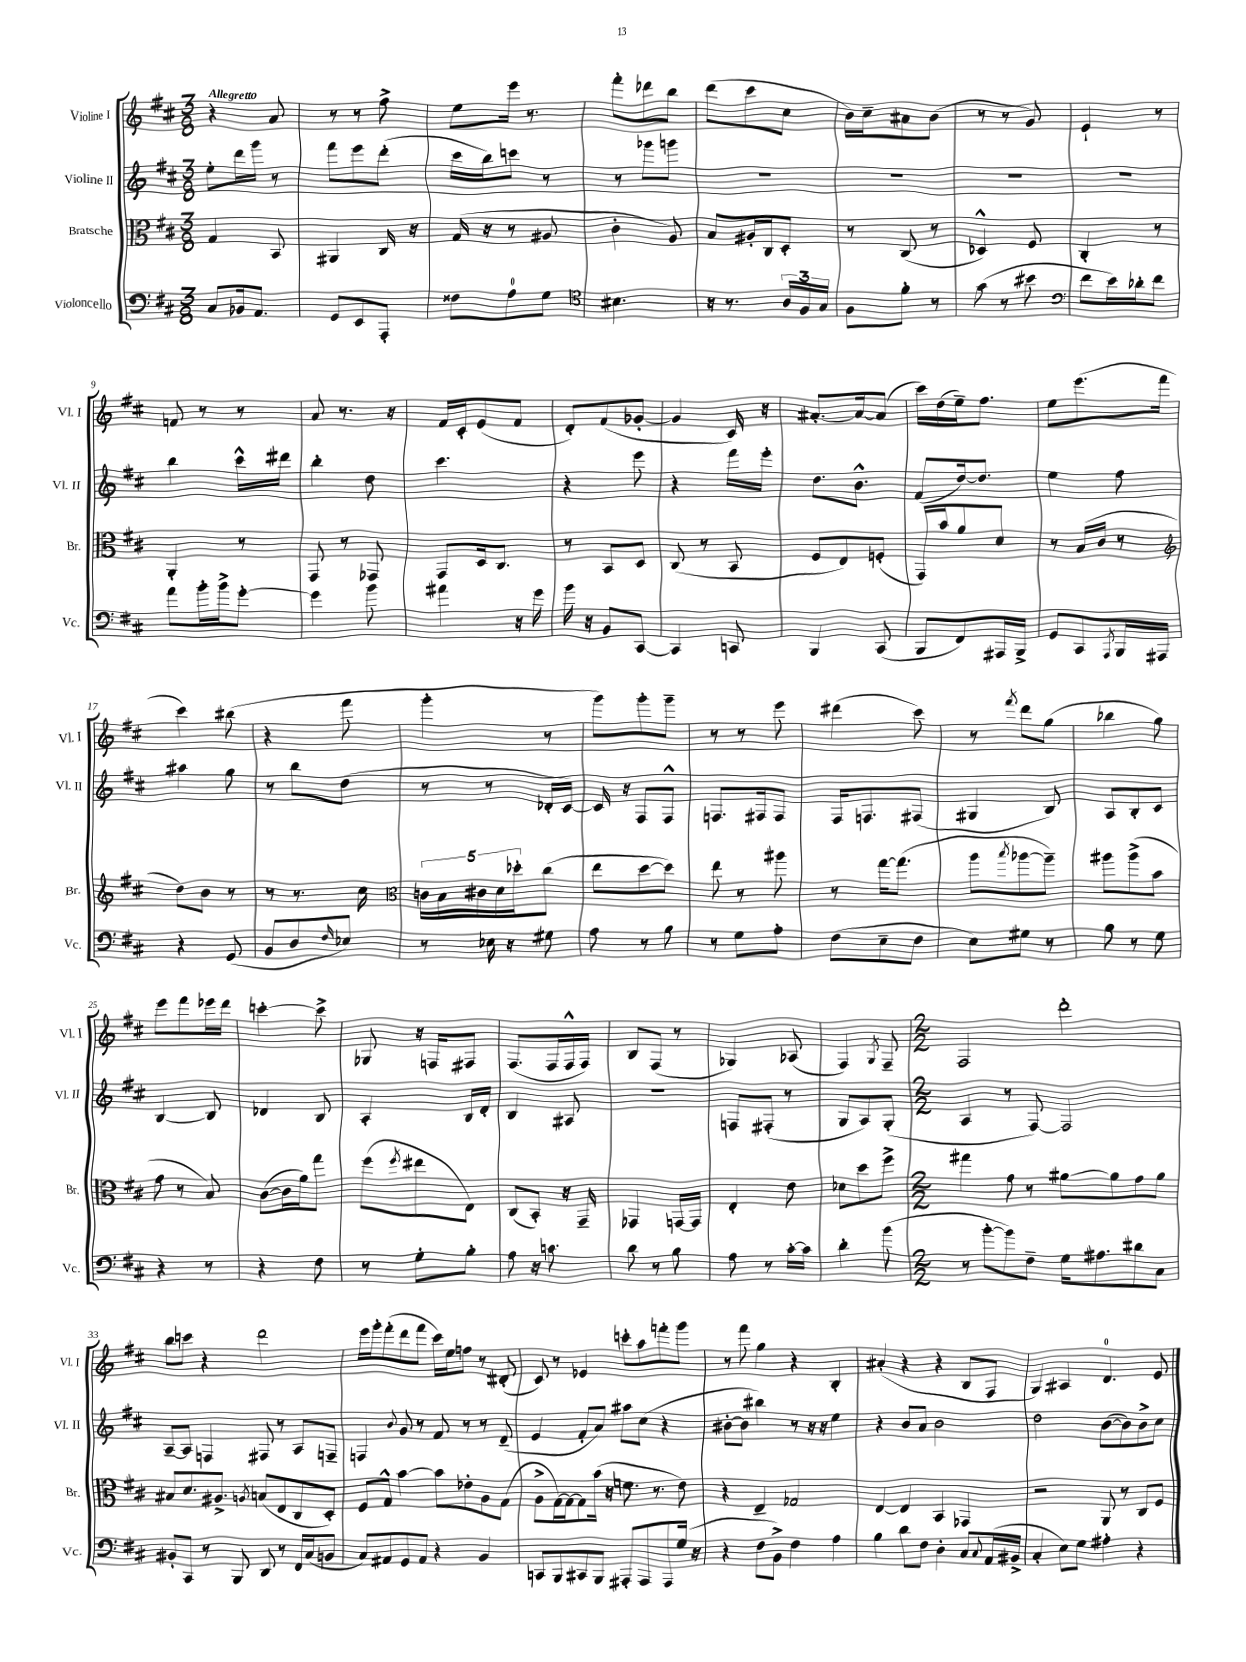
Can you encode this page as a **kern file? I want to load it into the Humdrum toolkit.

**kern	**kern	**kern	**kern
*staff4	*staff3	*staff2	*staff1
*clefF4	*clefC3	*clefG2	*clefG2
*k[f#c#]	*k[f#c#]	*k[f#c#]	*k[f#c#]
*M3/8	*M3/8	*M3/8	*M3/8
8C#/L	4G/	8ee'\L	4r
16BB-/k	.	16ddd\L	.
8.AA/J	.	16ggg\JJ	.
.	8BB/	8r	8a/
=	=	=	=
8GG/L	4AA#/	8fff#\L	8r
8EE/	.	8eee\	8r
8AAA'/J	16C#/	(8ddd'\J	8ff#^\
.	16r	.	.
=	=	=	=
8F##\L	(16G/	16ccc#\LL	8ee\L
.	16r	16bb\J)	.
8A\	8r	8ccc\J	16eee\Jk
.	.	.	8.r
8G\J	8A#/	8r	.
=	=	=	=
*clefC4	*	*	*
4.B#\	4c#'\	8r	8fff#'\L
.	.	8ggg-\L	8ddd-\
.	8A/)	8ggg\J	8bb\J
=	=	=	=
16r	8B/L	4.r	(8ddd\L
8.r	.	.	.
.	16A#'/L	.	8ccc#\
.	16C#/J	.	.
24A/LL	8D'/J	.	8cc#\J
24F#/	.	.	.
24G/JJ	.	.	.
=	=	=	=
8F#\L	8r	4.r	16b\LL)
.	.	.	16cc#~\J
8f#'\J	(8C#/	.	8a#\
8r	8r	.	(8b\J
=	=	=	=
(8g\	4D-^^/)	4.r	8r
8r	.	.	8r
8b#\	8F#/	.	8g/)
=	=	=	=
*clefF4	*	*	*
8f#\L	4C#'/	4.r	4e`/
16e\L)	.	.	.
16d-'\J	.	.	.
8f#\J	8r	.	8r
=	=	=	=
8a\L	4AA'/	4bb\	8f/
16b'\L	.	.	8r
16b^\J	.	.	.
[8g'\J	8r	16ccc#^^\LL	8r
.	.	16ddd#\JJ	.
=	=	=	=
4g\]	8GG/	4bb'\	8a/
.	8r	.	8.r
8b\	8GG-/	8dd\	.
.	.	.	16r
=	=	=	=
4a#\	8GG/L	4.ccc#\	16f#/LL
.	.	.	16c#'/J
.	16D/k	.	(8e/
.	8.C#/J	.	.
16r	.	.	8f#/J
16g\	.	.	.
=	=	=	=
16b\	8r	4r	8d'/L)
16r	.	.	.
8BB/L	8BB/L	.	(8f#/
[8CC#/J	8D/J	8eee\	[8g-'/J
=	=	=	=
4CC#/]	(8C#/	4r	4g-/]
.	8r	.	.
8CC/	8BB/	16fff#\LL	16c#/)
.	.	16eee'\JJ	16r
=	=	=	=
4BBB/	8F#/L	8.dd\L	[8.a#'/L
.	8E/)	.	.
.	.	8.b^^\J	16a#/_k
(8CC#/	(8F'/J	.	(8a#/]J
=	=	=	=
8BBB/L	16GG/LL)	(8f#/L	16ccc#\LL)
.	16b/J	.	(16dd\
8FF#/)	8a/	[16dd/k)	16ee~\J)
.	.	8.dd/]J	8.ff#\J
16AAA#/L	8d/J	.	.
16BBB^/JJ	.	.	.
=	=	=	=
8GG/L	8r	4ee\	8ee\L
8CC#/	(16B/LL	.	(8.eee\
.	16c#/JJ	.	.
8qAAA/	.	.	.
16BBB/L	8r	8ff#\	.
16AAA#/JJ	.	.	16fff#\Jk
=	=	=	=
*	*clefG2	*	*
4r	8dd\L)	4aa#\	4ccc#\)
.	8b\J	.	.
(8GG/	8r	8gg\	(8bb#\
=	=	=	=
8BB/L	8r	8r	4r
8D/	8.r	8bb\L	.
16qqF#/	.	.	.
8E-/J)	.	(8dd\J	8fff#\
.	16cc#\	.	.
=	=	=	=
*	*clefC3	*	*
8r	20c\LL	8r	4ggg'\
.	20B\	.	.
.	20c#\	.	.
16E-\	.	8r	.
.	20d\	.	.
16r	.	.	.
.	20dd-'\J	.	.
8G#\	(8cc#\J	16d-'/LL	8r
.	.	[16c#/JJ)	.
=	=	=	=
8A\	8ee\L	16c#/]	8ggg\L)
.	.	16r	.
8r	[8dd\	8F#/L	8ggg'\
8B\	8dd\]J)	8F#^^/J	8ggg~\J
=	=	=	=
8r	8ee\	8.F/L	8r
8G\L	8r	.	8r
.	.	16F#/k	.
8A'\J	8aa#\	8F#/J	8eee\
=	=	=	=
(8F#\L	8r	16F#/LK	(4ddd#\
.	.	8.F/	.
8E~\	[16gg\LK	.	.
.	(8.gg\]J	.	.
8F#\J	.	(8F#/J	8ccc#\)
=	=	=	=
8E\L)	8aa\L	4G#/	8r
.	8qbb/	.	8qfff#/
8G#\J	[8aa-\	.	8ddd\L
8r	8aa-~\]J)	8B/)	(8gg\J
=	=	=	=
8B\	8aa#\L	8A/L	4bb-\
8r	(8aa#^\	8B'/	.
8G\	8b\J	8c#/J	8gg\)
=	=	=	=
4r	8g\	[4B/	8eee\L
.	8r	.	8fff#\
8r	8B/)	8B/]	16eee-\L
.	.	.	16ddd\JJ
=	=	=	=
4r	([8c#\L	4d-/	[4ccc'\
.	16c#\]L	.	.
.	16a\J)	.	.
8F#\	8gg\J	8B/	8ccc^\]
=	=	=	=
8r	(8ff#\L	4A'/	8G-/
.	8qff#/	.	.
8G'\L	8ee#\	.	16r
.	.	.	16F/LK
8B'\J	8E\J)	16B/LL	8F#/J
.	.	16d'/JJ	.
=	=	=	=
8A\	(8C#/L	4B/	(8.F#/L
16r	8BB'/J)	.	.
8.c\	.	.	16F#/L
.	16r	8A#/	16F#^^/
.	16GG~/	.	16F#/JJ)
=	=	=	=
8d\	4GG-/	4.r	8B/L
8r	.	.	(8F#/J
8B\	[16GG/LL	.	8r
.	16GG/]JJ	.	.
=	=	=	=
8A\	4E'/	8F/L	4G-/)
8r	.	(8F#'/J	.
[16c#'\LL	8e\	8r	(8A-/
16c#\]JJ	.	.	.
=	=	=	=
4d'\	8d-\L	8G/L	4F#/)
.	8dd\	8A/)	.
.	.	.	8qG/
(8b\	8ff#^\J	(8G'/J	8F#~/
=	=	=	=
*M2/2	*M2/2	*M2/2	*M2/2
8r	4gg#\	4A/	2F#/
[8b'\L	.	.	.
8b\])	8g\	8r	.
8F#~\J	8r	[8F#/)	.
16G\LK	[8a#\L	2F#/]	2ddd'\
8.A#\	.	.	.
.	8a#\]	.	.
8d#\	8g\	.	.
8C#\J	8a#\J	.	.
=	=	=	=
8BB#'/L	8B#/L	[8A~/L	8bb\L
8CC#/J	8.d/	8A/]J	8ccc\J
8r	.	4F/	4r
.	8.A#^/J	.	.
8BBB/	.	.	.
.	8qA/	.	.
8DD/	(8B/L	8F#/	2ddd\
8r	8E/	8r	.
16FF#/LL	8C#/	8A/L	.
(16C#/J	.	.	.
8BB/J	8D'/J)	8F~/J	.
=	=	=	=
8C#/L)	8F#/L	4F/	16eee\LL
.	.	.	16ggg'\J
8AA#/	8G^^/J	.	(8fff#'\
.	.	8qqb/	.
8GG/	[4b\	8g/	8ddd\
8AA#/J	.	8r	8fff#\J
4r	8b\]L	8f#/	16ccc#\LL)
.	.	.	16ee\J
.	8e-'\	8r	8ff\J
4BB/	8A\	8r	8r
.	(8G\J	(8d~/	(8d#'/
=	=	=	=
8CC/L	8A^\L	4e/	8c#/)
8BBB/	[16G\L)	.	8r
.	16G\_J	.	.
8CC#/	8G\]	8f#'/L	4e-/
8BBB/J	(16b\Jk	8a/J)	.
.	16r	.	.
8AAA#'/L	8.f\	8aa#\L	8ccc'\L
8AAA#/	.	(8cc#\J	8aa\
.	8.r	.	.
8AAA#/	.	4r	8fff'\
(16G/Jk	8e\)	.	8ggg\J
16r	.	.	.
=	=	=	=
4r	4r	[8b#'\L	8r
.	.	8b#\]J	8fff#\
8F#\L	4E~/	4bb#\)	4gg\
8BB^\J)	.	.	.
4F#\	2G-/	8r	4r
.	.	16r	.
.	.	16r	.
4A\	.	4ee\	4B'/
=	=	=	=
4B\	[4E/	4r	(4a#'/
8d\L	4E/]	8b/L	4r
8F#\J	.	8a/J	.
4D'\	4BB/	2b\	4r
8C#/L	4GG-/	.	8B/L
8qqC#/	.	.	.
(16AA/L	.	.	8F#/J
16BB#^/JJ	.	.	.
=	=	=	=
4C#'/	2r	2dd\	4G/)
8E\L)	.	.	4A#/
8G\J	.	.	.
4A#'\	8AA/	([8b\L	4.d/
.	8r	8b\])	.
4r	8C#/L	8b^\	.
.	8F#/J	8cc#\J	8e/
==	==	==	==
*-	*-	*-	*-
